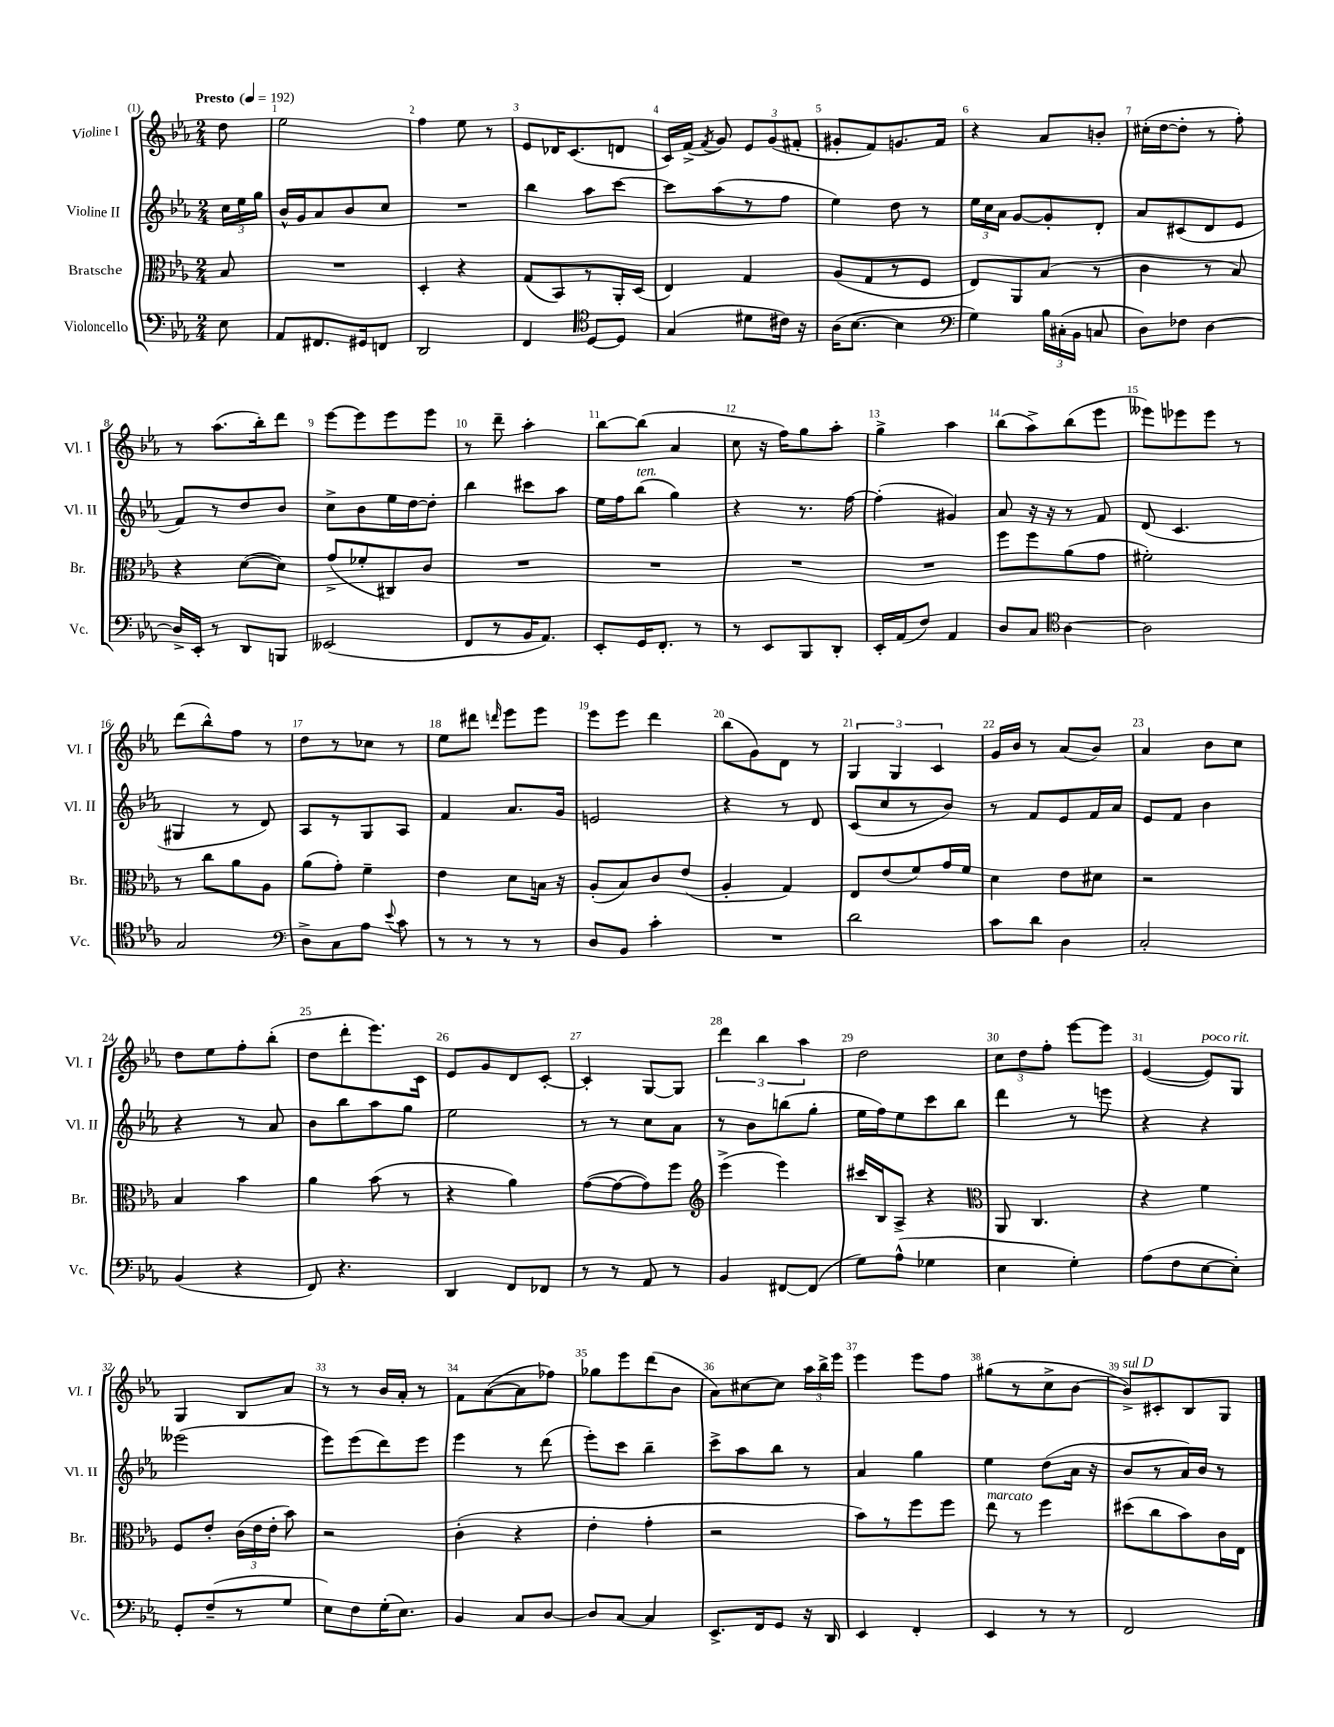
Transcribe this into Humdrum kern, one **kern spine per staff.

**kern	**kern	**kern	**kern
*part4	*part3	*part2	*part1
*staff4	*staff3	*staff2	*staff1
*I"Violoncello	*I"Bratsche	*I"Violine II	*I"Violine I
*I'Vc.	*I'Br.	*I'Vl. II	*I'Vl. I
*clefF4	*clefC3	*clefG2	*clefG2
*k[b-e-a-]	*k[b-e-a-]	*k[b-e-a-]	*k[b-e-a-]
*M2/4	*M2/4	*M2/4	*M2/4
*MM192	*MM192	*MM192	*MM192
=	=	=	=
!	!	!	!LO:TX:a:B:t=Presto
8E-\	8B-/	24cc\LL	8dd\
.	.	24ee-\	.
.	.	24gg\JJ	.
=1	=1	=1	=1
8AA-/L	2r	16b-^^/LL	2ee-\
.	.	16g/J	.
8.FF#X/	.	8a-/	.
.	.	8b-/	.
16GG#X/k	.	.	.
8FFn/J	.	8cc/J	.
=2	=2	=2	=2
2DD/	4D'/	2r	4ff\
.	4r	.	8ee-\
.	.	.	8r
=3	=3	=3	=3
4FF/	(8G/L	4bb-\	8e-/L
.	8BB-/)	.	16d-X/K
.	.	.	(8.c/
*clefC4	*	*	*
[8D/L	8r	8aa-\L	.
8D/J]	16AA-'/L	[8ccc\J	8dn/J
.	(16D/JJ	.	.
=4	=4	=4	=4
(4G/	4E-/)	8ccc\L]	16c/LL)
.	.	.	(16f^/JJ
.	.	.	8qf/
.	.	(8aa-\	8g/)
8d#X\L	4G/	8r	12e-/L
.	.	.	(12g/
16c#X\Jk)	.	8ff\J	.
.	.	.	12f#X'/J
16r	.	.	.
=5	=5	=5	=5
(16A-\KL	(8A-/L	4ee-\)	8g#X'/L
[8.B-\J	.	.	.
.	8G/	.	8f/)
4B-\]	8r	8dd\	8.gn/
.	8F/J	8r	.
.	.	.	16f/Jk
=6	=6	=6	=6
*clefF4	*	*	*
4G\)	8E-/L)	24ee-\LL	4r
.	.	24cc\	.
.	.	24a-\JJ	.
.	8AA-/	[8g/L	.
24B-\LL	(8B-/J	8g'/]	8a-/L
(24C#X'\	.	.	.
24BB-\JJ	.	.	.
8Cn/	8r	8d'/J	8bn'/J
=7	=7	=7	=7
8D\L)	4c\	8a-/L	(16cc#X'\LL
.	.	.	[16dd\J
8F-X\J	.	(8c#X/	8dd'\J]
[4D\	8r	8d/	8r
.	8B-/)	8e-/J	8ff'\)
!!LO:LB:g=z
=8	=8	=8	=8
16D^/LL]	4r	8f/L)	8r
16EE-'/JJ	.	.	.
8r	.	8r	(8.aa-\L
8DD/L	([8d\L	8dd/	.
.	.	.	16bb-'\k)
8BBBn/J	8d\J])	8b-/J	8ddd\J
=9	=9	=9	=9
(2EE--X/	(8g^/L	8cc^\L	[8eee-\L
.	8f-X'/	8b-\	8eee-\]
.	8C#X/)	16ee-\L	8eee-\
.	.	[16dd\J	.
.	8c/J	8dd'\J]	8eee-\J
=10	=10	=10	=10
8FF/L	2r	4bb-\	8r
8r	.	.	8ddd~\
16BB-/K	.	8ccc#X\L	4aa-'\
8.AA-/J)	.	.	.
.	.	8aa-\J	.
=11	=11	=11	=11
8EE-'/L	2r	16ee-\LL	[8bb-\L
.	.	16ff\J	.
!	!	!LO:TX:a:i:t=ten.	!
16GG/K	.	(8bb-\J	(8bb-\J]
8.FF'/J	.	.	.
.	.	4gg\)	4a-/
8r	.	.	.
=12	=12	=12	=12
8r	2r	4r	8cc\
8EE-/L	.	.	16r
.	.	.	16ff\KL)
8BBB-/	.	8.r	8gg\
8DD'/J	.	.	8aa-'\J
.	.	[16ff\	.
=13	=13	=13	=13
16EE-'/LL	2r	(4ff'\]	4gg^\
(16AA-/J	.	.	.
8F/J)	.	.	.
4AA-/	.	4g#X/)	4aa-\
=14	=14	=14	=14
8D/L	8ff\L	8a-/	(8bb-\L
8C/J	8ff\	16r	8aa-^\)
.	.	16r	.
*clefC4	*	*	*
[4A-\	(8a-\	8r	(8bb-\
.	8g\J	8f/	8eee-\J
=15	=15	=15	=15
2A-\]	2f#X'\)	(8d/	8eee--X\L)
.	.	4.c/	8eee-X\
.	.	.	8eee-\J
.	.	.	8r
!!LO:LB:g=z
=16	=16	=16	=16
2G/	8r	4G#X/	(8ddd\L
.	8cc\L	.	8bb-^^\)
.	8a-\	8r	8ff\J
.	8A-\J	8d/)	8r
=17	=17	=17	=17
*clefF4	*	*	*
8D^\L	(8a-\L	8A-/L	8dd\L
8C\	8g'\J)	8r	8r
8A-\J	4f~\	8G/	8cc-X\J
8qqe-/	.	.	.
8c\	.	8A-/J	8r
=18	=18	=18	=18
8r	4e-\	4f/	8ee-\L
8r	.	.	8ddd#X\J
.	.	.	16qqdddn/
8r	8d\L	8.a-/L	8eee-\L
8r	16Bn\Jk	.	8eee-\J
.	16r	16g/Jk	.
=19	=19	=19	=19
8D/L	(8A-'/L	2en/	8eee-\L
8BB-/J	8B-/)	.	8eee-\J
4c'\	8c/	.	4ddd\
.	(8e-/J	.	.
=20	=20	=20	=20
2r	4A-'/	4r	(8bb-\L
.	.	.	8g\)
.	4G/)	8r	8d\J
.	.	8d/	8r
=21	=21	=21	=21
2d\	8E-/L	(8c/L	6G/
.	(8e-/	8cc/	.
.	.	.	6G/
.	8f/)	8r	.
.	.	.	6c/
.	16g/L	8b-/J)	.
.	16f/JJ	.	.
=22	=22	=22	=22
8c\L	4d\	8r	16g/LL
.	.	.	16b-/JJ
8d\J	.	8f/L	8r
4D\	8e-\L	8e-/	(8a-/L
.	8d#X\J	16f/L	8b-/J)
.	.	16a-/JJ	.
=23	=23	=23	=23
2C'/	2r	8e-/L	4a-/
.	.	8f/J	.
.	.	4b-\	8b-\L
.	.	.	8cc\J
!!LO:LB:g=z
=24	=24	=24	=24
(4BB-/	4B-/	4r	8dd\L
.	.	.	8ee-\
4r	4b-\	8r	8ff'\
.	.	8a-/	(8bb-'\J
=25	=25	=25	=25
8FF/)	4a-\	8b-\L	8dd\L
4.r	.	8bb-\	8ddd'\
.	(8b-\	8aa-\	8.eee-\)
.	8r	8gg\J	.
.	.	.	16c\Jk
=26	=26	=26	=26
4DD/	4r	2ee-\	8e-/L
.	.	.	8g/
8FF/L	4a-\)	.	8d/
8FF-X/J	.	.	[8c'/J
=27	=27	=27	=27
8r	([8g\L	8r	4c'/]
8r	8g\_	8r	.
8AA-/	8g\])	8cc\L	[8G/L
8r	8ff\J	8a-\J	8G/J]
=28	=28	=28	=28
*	*clefG2	*	*
4BB-/	(4eee-^\	8r	6ddd\
.	.	8b-\L	.
.	.	.	6bb-\
[8FF#X/L	4eee-\)	(8bbn\	.
.	.	.	6aa-\
(8FF#/J]	.	8gg'\J	.
=29	=29	=29	=29
8G\L)	16ccc#X/LL	16ee-\LL	2dd\
.	16B-/J	16ff\J)	.
(8A-^^\J	8A-^/J	8ee-\	.
4G-X\	4r	8ccc\	.
.	.	8bb-\J	.
=30	=30	=30	=30
*	*clefC3	*	*
4E-\	8AA-/	4ddd\	12cc\L
.	.	.	12dd\
.	4.C/	.	.
.	.	.	12ff'\J
4G'\)	.	8r	[8eee-\L
.	.	8eeen\	8eee-\J]
=31	=31	=31	=31
(8A-\L	4r	4r	([4e-/
8F\	.	.	.
!	!	!	!LO:TX:a:i:t=poco rit.
[8E-\	4f\	4r	8e-/L])
8E-'\J])	.	.	8G/J
!!LO:LB:g=z
=32	=32	=32	=32
8GG'/L	8F/L	(2eee--X\	4G/
(8F~/	8e-'/J	.	.
8r	(24c\LL	.	8B-/L
.	24e-\	.	.
.	24e-'\JJ	.	.
8G/J	8b-\)	.	8a-/J
=33	=33	=33	=33
8E-\L)	2r	8eee-\L)	8r
8F\	.	(8eee-\	8r
(16G'\K	.	8ddd\)	16b-/LL
8.E-\J)	.	.	16a-'/JJ
.	.	8eee-\J	8r
=34	=34	=34	=34
4BB-/	(4c'\	4eee-\	8f\L
.	.	.	([8a-\
8C/L	4r	8r	8a-\]
[8D/J	.	(8ddd\	8ff-X\J)
=35	=35	=35	=35
8D/L]	4e-'\	8eee-'\L)	8gg-X\L
[8C/J	.	8ccc\J	8eee-\
4C/]	4g'\	4bb-~\	(8ddd\
.	.	.	8b-\J
=36	=36	=36	=36
8.EE-^/L	2r	8ccc^\L	8a-\L)
.	.	8aa-\	[8cc#X\
16FF/k	.	.	.
8GG/J	.	8bb-\J	8cc#\J]
16r	.	8r	24aa-\LL
.	.	.	24bb-^\
16DD/	.	.	.
.	.	.	24eee-\JJ
=37	=37	=37	=37
4EE-/	8b-\L)	4a-/	4eee-\
.	8r	.	.
4FF'/	8ff\	4gg\	8eee-\L
.	8ff\J	.	8ff\J
=38	=38	=38	=38
!	!LO:TX:a:i:t=marcato	!	!
4EE-/	8ee-\	4ee-\	(8gg#X\L
.	8r	.	8r
8r	4ff\	(8dd\L	8cc^\
8r	.	16a-\Jk	[8b-\J
.	.	16r	.
=39	=39	=39	=39
!	!	!	!LO:TX:a:i:t=sul D
2FF/	(8dd#X\L	8b-/L	8b-^/L])
.	8cc\	8r	8c#X'/
.	8b-\)	16a-/L)	8B-/
.	.	16b-/JJ	.
.	16c\L	8r	8G/J
.	16E-\JJ	.	.
==	==	==	==
*-	*-	*-	*-
